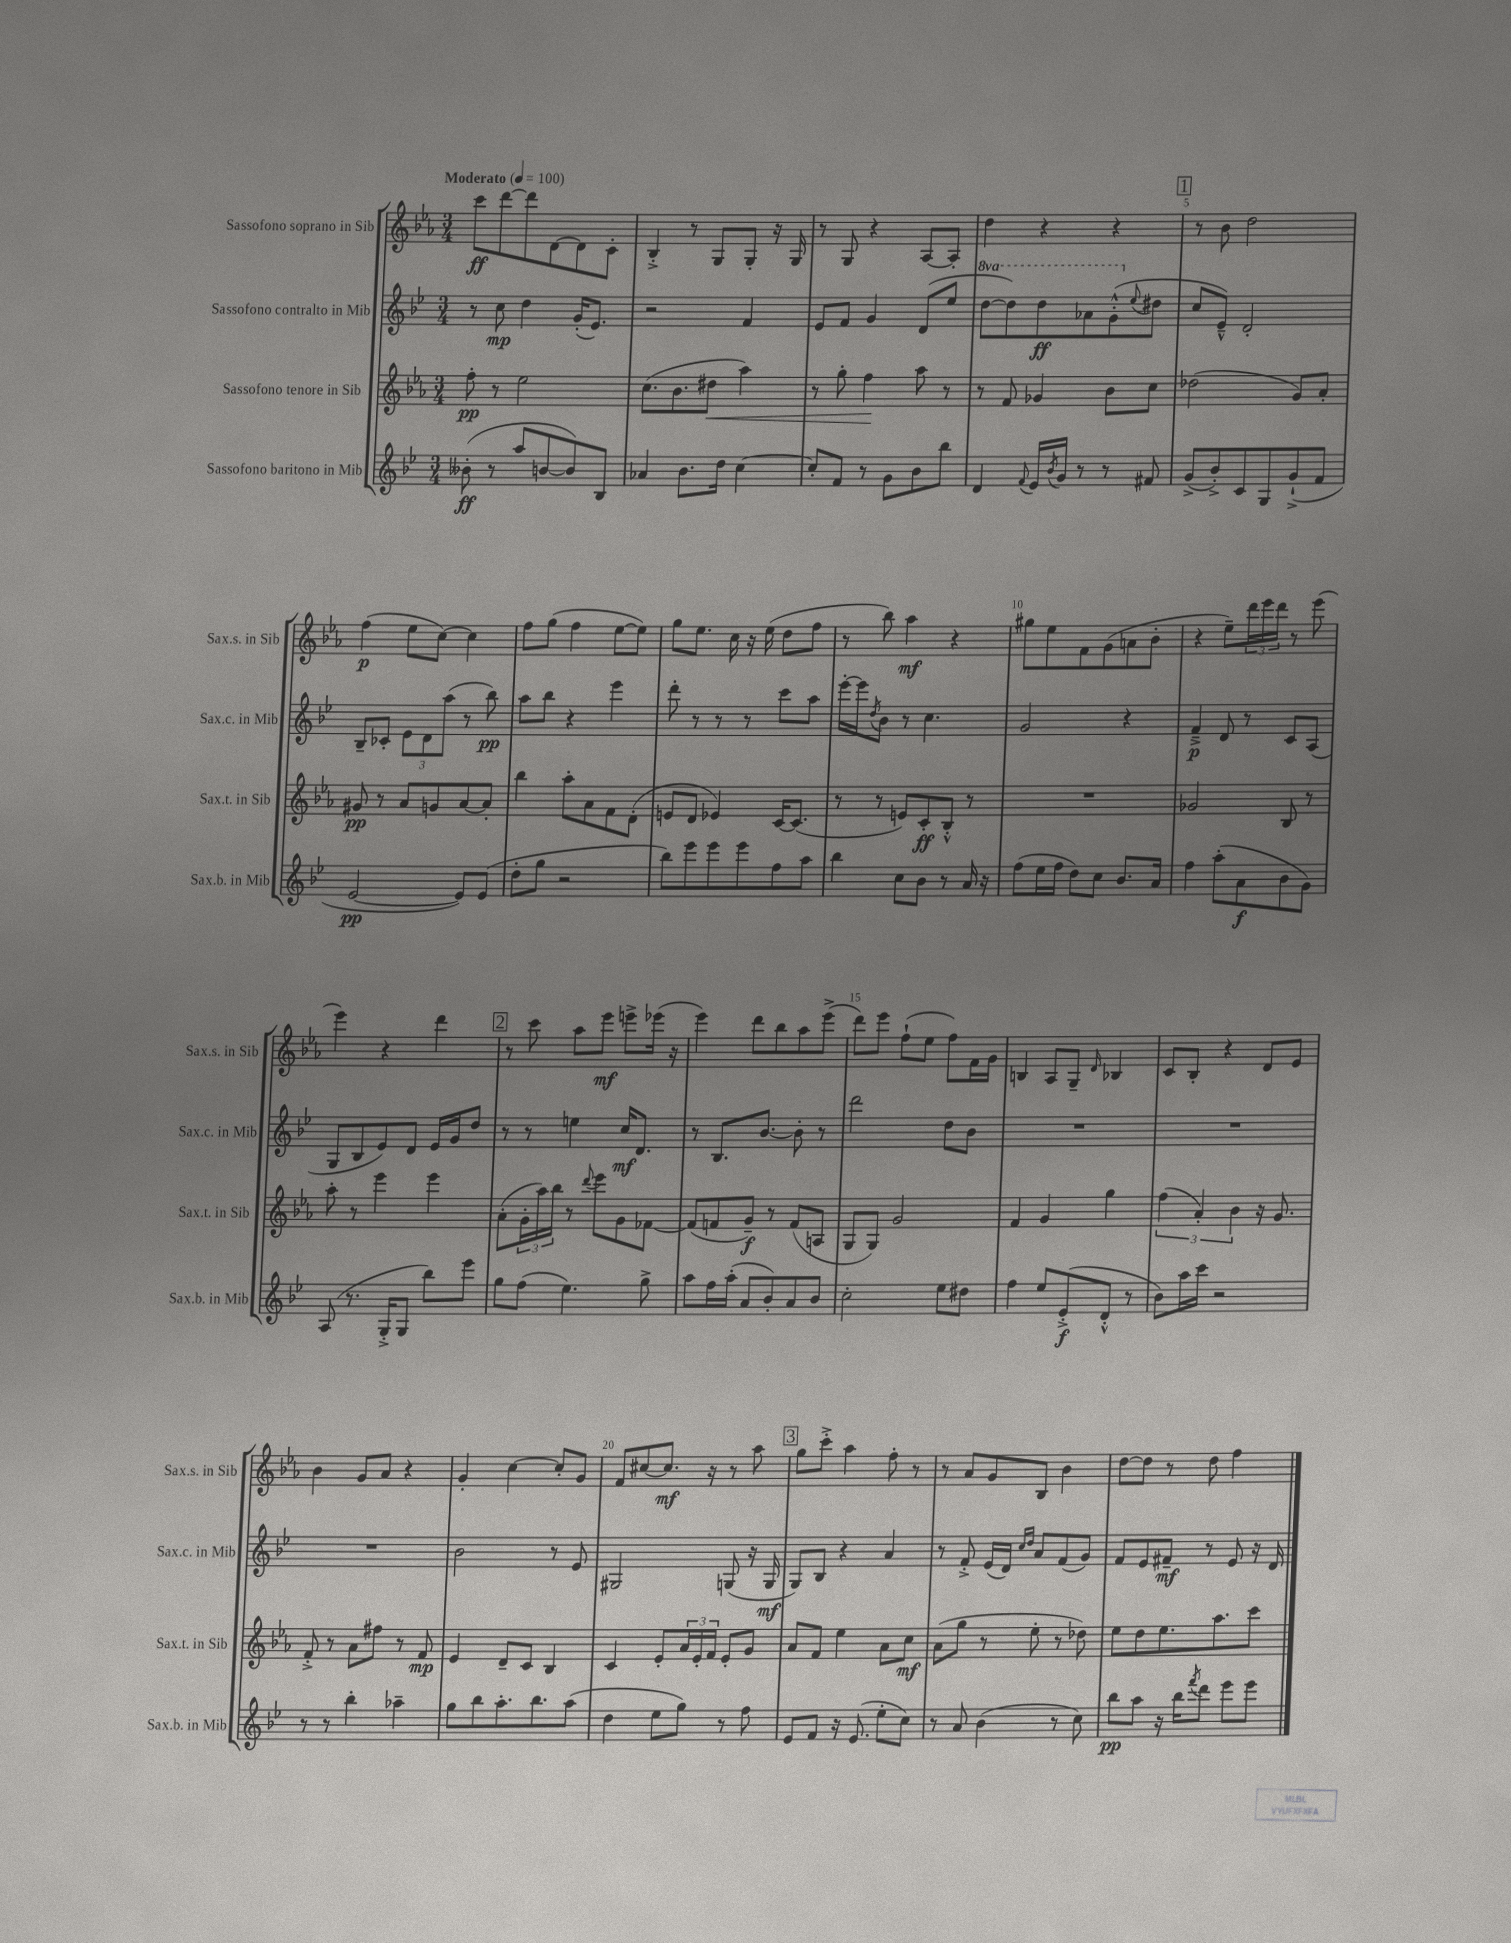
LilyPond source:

<<
\new StaffGroup <<
\new Staff = "s0" \with { instrumentName = "Sassofono soprano in Sib" shortInstrumentName = "Sax.s. in Sib" } {
    \clef treble \key ees \major \numericTimeSignature \time 3/4 \tempo "Moderato" 4 = 100
    c'''8\ff d'''8~ d'''8 d'8~ d'8 c'8-. |
    bes4-.-> r8 g8 g8-. r16 g16 |
    r8 g8 r4 aes8~ aes8-. |
    d''4 r4 r4 |
    \mark \markup { \box "1" } r8 bes'8 d''2 |
    f''4\p( ees''8 c''8~) c''4 |
    f''8 g''8( f''4 ees''8~ ees''8) |
    g''8 ees''8. c''16 r16 ees''16( d''8 f''8 |
    r8 bes''8) aes''4\mf r4 |
    gis''8 ees''8 f'8 g'8( a'8 bes'8-. |
    r4 ees''8--) \tuplet 3/2 { d'''16 ees'''16 d'''16 } r8 ees'''8( |
    ees'''4) r4 d'''4 |
    \mark \markup { \box "2" } r8 c'''8 aes''8 ees'''8\mf e'''8-> ees'''16( r16 |
    ees'''4) d'''8 bes''8 aes''8 ees'''8->( |
    d'''8) ees'''8 f''8-!( ees''8 f''8) f'16 g'16 |
    b4 aes8 g8-- \grace { d'16 } bes4 |
    c'8 bes8-. r4 d'8 ees'8 |
    bes'4 g'8 aes'8 r4 |
    g'4-. c''4~ c''8-. g'8 |
    f'8 cis''8~ cis''8.\mf r16 r8 aes''8 |
    \mark \markup { \box "3" } g''8 c'''8-.-> aes''4 f''8-. r8 |
    r8 aes'8 g'8 bes8 bes'4 |
    d''8~ d''8 r8 d''8 f''4 \bar "|." |
}
\new Staff = "s1" \with { instrumentName = "Sassofono contralto in Mib" shortInstrumentName = "Sax.c. in Mib" } {
    \clef treble \key bes \major \numericTimeSignature \time 3/4 \set Staff.ottavationMarkups = #ottavation-simple-ordinals
    r8 c''8\mp d''4 g'16-.( ees'8.) |
    r2 f'4 |
    ees'8 f'8 g'4 d'8( ees''8 |
    \ottava #1 d'''8~ d'''8) d'''8\ff aes''8 g''8-.-^( \ottava #0 \appoggiatura { ees''8 } dis''8 |
    \mark \markup { \box "1" } c''8 ees'8---^) d'2-. |
    bes8-- ces'8-. \tuplet 3/2 { ees'8 d'8 a''8( } r8 bes''8\pp) |
    a''8 bes''8 r4 ees'''4 |
    d'''8-. r8 r8 r8 c'''8 a''8 |
    ees'''16~-. ees'''16 \acciaccatura { d''8 } bes'8 r8 c''4. |
    g'2 r4 |
    f'4--->\p d'8 r8 c'8 a8( |
    g8 bes8 ees'8) d'8 ees'16 g'16 d''8 |
    \mark \markup { \box "2" } r8 r8 e''4 c''16\mf d'8. |
    r8 bes8. bes'8.~ bes'8-. r8 |
    d'''2 d''8 bes'8 |
    R2. |
    R2. |
    R2. |
    bes'2 r8 ees'8 |
    gis2 g8( r16 g16\mf |
    \mark \markup { \box "3" } g8) bes8 r4 a'4 |
    r8 f'8-.-> ees'16( d'16) \grace { c''16 d''16 } a'8 f'8( g'8) |
    f'8 ees'8 fis'8--\mf r8 ees'8 r16 d'16 \bar "|." |
}
\new Staff = "s2" \with { instrumentName = "Sassofono tenore in Sib" shortInstrumentName = "Sax.t. in Sib" } {
    \clef treble \key ees \major \numericTimeSignature \time 3/4
    f''8-.\pp r8 ees''2 |
    c''8.( bes'8. dis''8\< aes''4) |
    r8 g''8-. f''4\! aes''8 r8 |
    r8 f'8 ges'4 bes'8 c''8 |
    \mark \markup { \box "1" } des''2( g'8) aes'8-. |
    gis'8\pp r8 aes'8 g'8 aes'8~ aes'8-. |
    bes''4 aes''8-. aes'8 f'8 d'8-.( |
    e'8 d'8 ees'4) c'16~ c'8.( |
    r8 r8 e'8) c'8-.\ff bes8-.-^ r8 |
    R2. |
    ges'2 bes8 r8 |
    aes''8-. r8 ees'''4 ees'''4 |
    \mark \markup { \box "2" } aes'8-.( \tuplet 3/2 { g'16-. aes''16) bes''16 } r8 \appoggiatura { d'''8 } ees'''8 g'8 fes'8~ |
    fes'8( f'8 g'8--\f) r8 f'8( a8 |
    g8 g8) g'2 |
    f'4 g'4 g''4 |
    \tuplet 3/2 { f''4( aes'4-.) bes'4 } r16 g'8. |
    f'8-.-> r8 aes'8 fis''8 r8 f'8\mp |
    ees'4 d'8-- c'8 bes4 |
    c'4 ees'8-. \tuplet 3/2 { aes'16 ees'16-. f'16 } ees'8-. g'8 |
    \mark \markup { \box "3" } aes'8 f'8 ees''4 aes'8 c''8\mf |
    aes'8( g''8 r8 ees''8-. r8 des''8) |
    ees''8 d''8 ees''8. aes''8. c'''8 \bar "|." |
}
\new Staff = "s3" \with { instrumentName = "Sassofono baritono in Mib" shortInstrumentName = "Sax.b. in Mib" } {
    \clef treble \key bes \major \numericTimeSignature \time 3/4
    beses'8-.\ff( r8 a''8 b'8~ b'8) bes8 |
    aes'4 bes'8. d''16 c''4~ |
    c''8-. f'8 r8 g'8 bes'8 bes''8 |
    d'4 \appoggiatura { f'8 } ees'16 \acciaccatura { bes'8 } g'16 r8 r8 fis'8 |
    \mark \markup { \box "1" } g'8->( bes'8-.->) c'8 g8 g'8-!->( f'8 |
    ees'2~\pp ees'8) ees'8( |
    d''8-. g''8 r2 |
    bes''8) ees'''8 ees'''8 ees'''8 f''8 a''8 |
    bes''4 c''8 bes'8 r8 a'16 r16 |
    f''8( ees''16 f''16 d''8) c''8 bes'8. a'16 |
    f''4 a''8-.( a'8\f bes'8 g'8) |
    a8( r8. g16-.-> g8 bes''8) ees'''8 |
    \mark \markup { \box "2" } g''8 f''8( ees''4.) g''8-> |
    a''8 f''16 a''16-.( a'8 bes'8-.) a'8 bes'8 |
    c''2-. ees''8 dis''8 |
    f''4 ees''8 ees'8-.->\f( d'8-.-^ r8 |
    bes'8) a''16 c'''16 r2 |
    r8 r8 bes''4-. aes''4-- |
    g''8 bes''8 a''8.-. bes''8. a''8( |
    d''4 ees''8 g''8) r8 f''8 |
    \mark \markup { \box "3" } ees'8 f'8 r16 ees'8.( ees''8-. c''8) |
    r8 a'8 bes'4( r8 c''8) |
    bes''8\pp a''8 r16 bes''16 \acciaccatura { f'''8 } d'''8 ees'''8 ees'''8 \bar "|." |
}
>>
>>
\layout { \context { \Score \override BarNumber.break-visibility = ##(#f #t #t) barNumberVisibility = #(every-nth-bar-number-visible 5) } }
